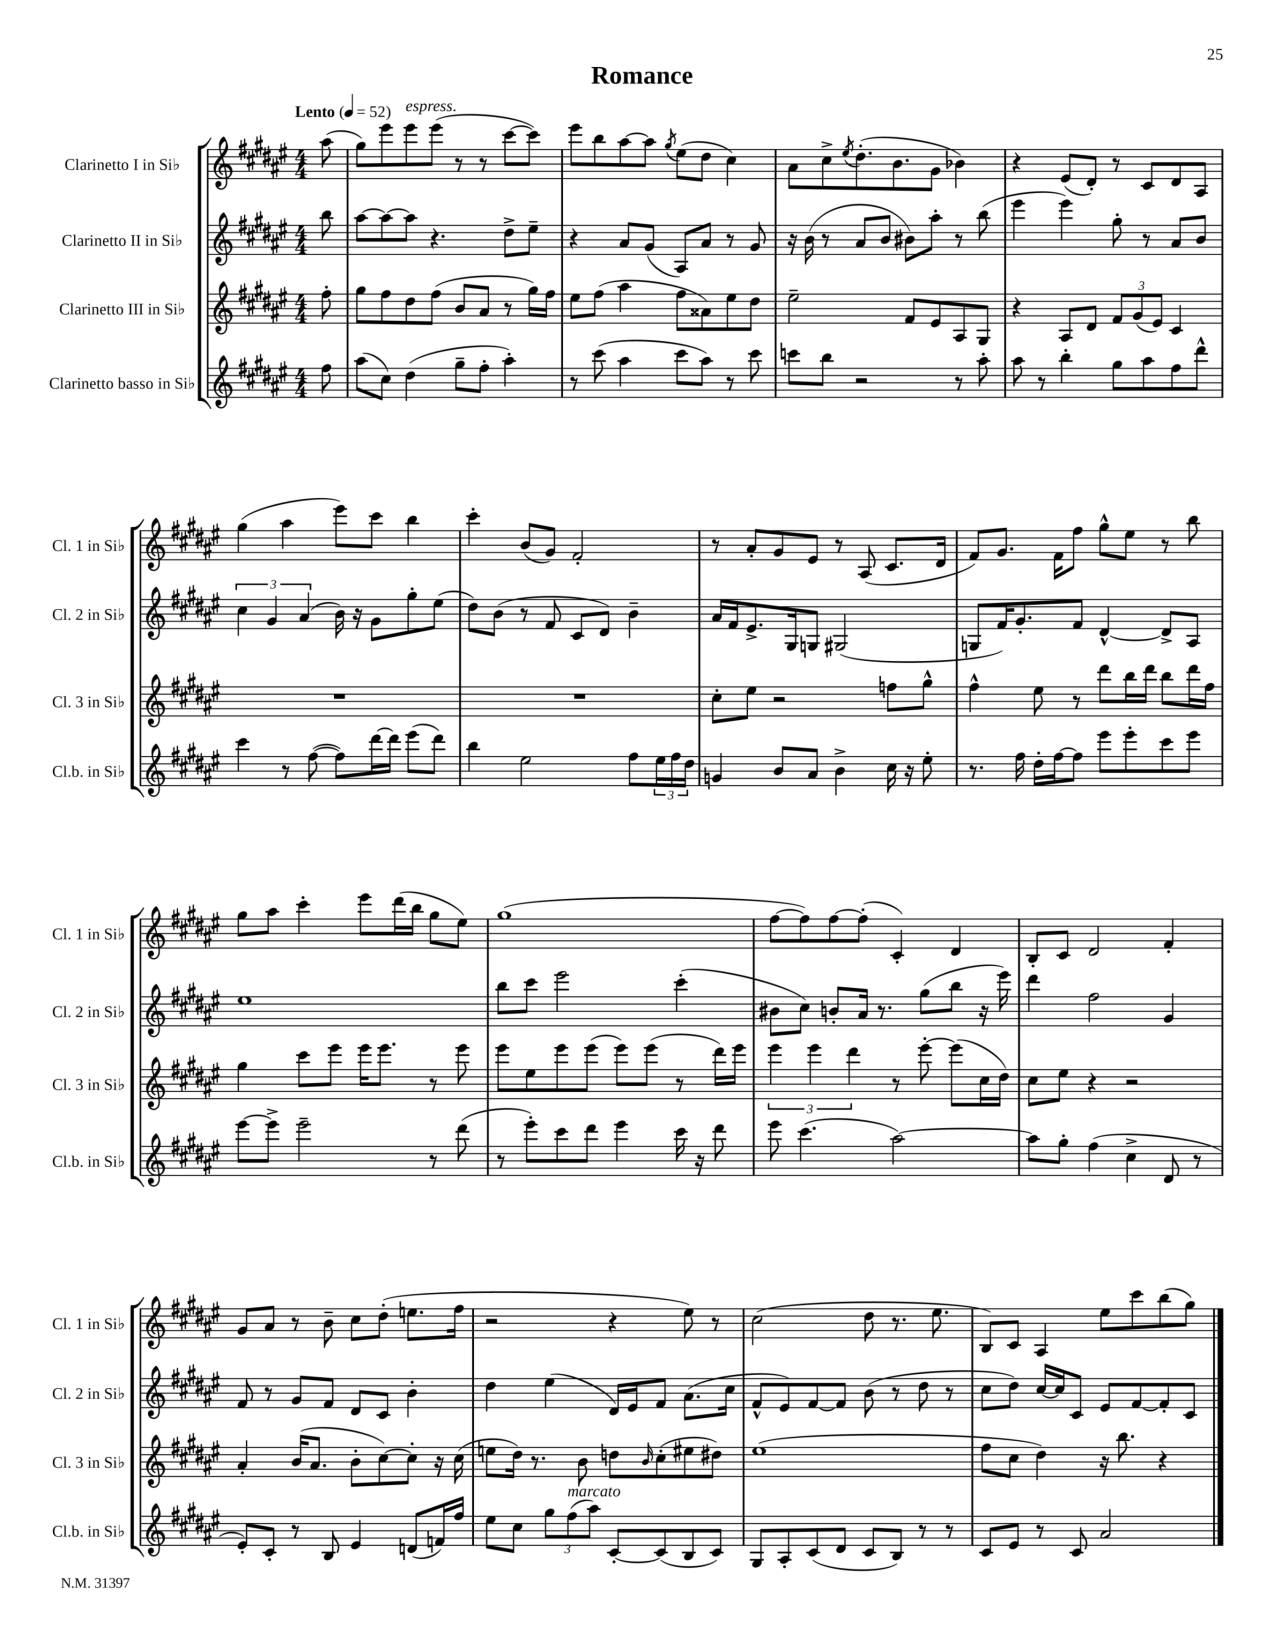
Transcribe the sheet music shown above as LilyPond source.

\header { title = "Romance" }
<<
\new StaffGroup <<
\new Staff = "s0" \with { instrumentName = "Clarinetto I in Sib" shortInstrumentName = "Cl. 1 in Sib" } {
    \clef treble \key fis \major \numericTimeSignature \time 4/4 \partial 8 \tempo "Lento" 4 = 52
    ais''8( |
    gis''8) eis'''8 eis'''8^\markup { \italic "espress." } eis'''8( r8 r8 cis'''8~ cis'''8) |
    eis'''8 b''8 ais''8~ ais''8 \acciaccatura { gis''8 } eis''8( dis''8 cis''4) |
    ais'8 cis''8-> \acciaccatura { eis''8 } dis''8.-.( b'8. gis'8 bes'4) |
    r4 eis'8( dis'8-.) r8 cis'8 dis'8 ais8 |
    gis''4( ais''4 eis'''8) cis'''8 b''4 |
    cis'''4-. b'8( gis'8) fis'2-. |
    r8 ais'8-. gis'8 eis'8 r8 ais8( cis'8. dis'16 |
    fis'8) gis'8. fis'16 fis''8 gis''8-^ eis''8 r8 b''8 |
    gis''8 ais''8 cis'''4-. eis'''8 dis'''16( b''16 gis''8 eis''8) |
    gis''1( |
    fis''8~ fis''8) fis''8~ fis''8-.( cis'4-.) dis'4 |
    b8-. cis'8 dis'2 fis'4-. |
    gis'8 ais'8 r8 b'8-- cis''8 dis''8-.( e''8. fis''16 |
    r2 r4 eis''8) r8 |
    cis''2( dis''8 r8. eis''8. |
    b8) cis'8 ais4 eis''8 cis'''8 b''8( gis''8) \bar "|." |
}
\new Staff = "s1" \with { instrumentName = "Clarinetto II in Sib" shortInstrumentName = "Cl. 2 in Sib" } {
    \clef treble \key fis \major \numericTimeSignature \time 4/4 \partial 8
    b''8 |
    ais''8~ ais''8~ ais''8 r4. dis''8-> eis''8-- |
    r4 ais'8 gis'8( ais8) ais'8 r8 gis'8 |
    r16 b'16( r8 ais'8 b'8 bis'8) ais''8-. r8 b''8( |
    eis'''4 eis'''4) gis''8-. r8 ais'8 b'8 |
    \tuplet 3/2 { cis''4 gis'4 ais'4( } b'16) r16 gis'8 gis''8-. eis''8( |
    dis''8) b'8( r8 fis'8 cis'8 dis'8) b'4-- |
    ais'16 fis'16 eis'8.-> gis16 g8 gis2( |
    g8 fis'16) gis'8.-. fis'8 dis'4~-^ dis'8-> ais8 |
    eis''1 |
    b''8 cis'''8 eis'''2 cis'''4-.( |
    bis'8 cis''8) b'8-. ais'16 r8. gis''8( b''8 r16 eis'''16) |
    dis'''4 fis''2 gis'4 |
    fis'8 r8 gis'8 fis'8 dis'8 cis'8 b'4-. |
    dis''4 eis''4( dis'16) eis'16 fis'8 ais'8.( cis''16 |
    fis'8-^ eis'8) fis'8~ fis'8 b'8( r8 dis''8 r8 |
    cis''8 dis''8) cis''16~ cis''16 cis'8 eis'8 fis'8~ fis'8-. cis'8 \bar "|." |
}
\new Staff = "s2" \with { instrumentName = "Clarinetto III in Sib" shortInstrumentName = "Cl. 3 in Sib" } {
    \clef treble \key fis \major \numericTimeSignature \time 4/4 \partial 8
    fis''8-. |
    gis''8 fis''8 dis''8 fis''8( b'8 ais'8 r8 gis''16) fis''16 |
    eis''8 fis''8( ais''4 fis''8 aisis'8) eis''8 dis''8 |
    eis''2-- fis'8 eis'8 ais8 gis8 |
    r4 ais8 dis'8 \tuplet 3/2 { fis'8 gis'8( eis'8) } cis'4 |
    R1 |
    R1 |
    cis''8-. eis''8 r2 f''8 gis''8-^ |
    fis''4-^ eis''8 r8 dis'''8 b''16 dis'''16 b''8 dis'''16 fis''16 |
    gis''4 cis'''8 eis'''8 eis'''16 eis'''8. r8 eis'''8 |
    eis'''8 eis''8 eis'''8 eis'''8( eis'''8) eis'''8( r8 dis'''16) eis'''16 |
    \tuplet 3/2 { eis'''4 eis'''4 dis'''4 } r8 eis'''8~-. eis'''8( cis''16 dis''16) |
    cis''8 eis''8 r4 r2 |
    ais'4-. b'16( ais'8. b'8-. cis''8~) cis''8-. r16 cis''16( |
    e''8 dis''16) r8. b'8 d''8 \grace { b'16 } cis''8-.( eis''8 dis''8) |
    eis''1( |
    fis''8 cis''8 dis''4) r16 b''8. r4 \bar "|." |
}
\new Staff = "s3" \with { instrumentName = "Clarinetto basso in Sib" shortInstrumentName = "Cl.b. in Sib" } {
    \clef treble \key fis \major \numericTimeSignature \time 4/4 \partial 8
    fis''8 |
    ais''8( cis''8) dis''4( gis''8-- fis''8-. ais''4-.) |
    r8 cis'''8( ais''4 cis'''8 ais''8) r8 cis'''8 |
    c'''8 b''8 r2 r8 ais''8-. |
    ais''8 r8 b''4-. gis''8 ais''8 fis''8 dis'''8-^ |
    cis'''4 r8 fis''8~( fis''8) dis'''16~ dis'''16 eis'''8( dis'''8) |
    b''4 eis''2 fis''8 \tuplet 3/2 { eis''16 fis''16 dis''16 } |
    g'4 b'8 ais'8 b'4-> cis''16 r16 eis''8-. |
    r8. fis''16 dis''16-. fis''16~ fis''8 eis'''8 eis'''8-. cis'''8 eis'''8 |
    eis'''8~ eis'''8-> eis'''2-- r8 dis'''8( |
    r8 eis'''8-.) cis'''8 dis'''8 eis'''4 cis'''16 r16 dis'''8 |
    eis'''8 cis'''4.( ais''2~) |
    ais''8 gis''8-. fis''4( cis''4-> dis'8 r8 |
    eis'8-.) cis'8-. r8 b8 eis'4 d'8( f'16) fis''16 |
    eis''8 cis''8 \tuplet 3/2 { gis''8 fis''8^\markup { \italic "marcato" }( ais''8) } cis'8~-. cis'8( b8 cis'8) |
    gis8 ais8-. cis'8( dis'8 cis'8 b8) r8 r8 |
    cis'8 eis'8 r8 cis'8 ais'2 \bar "|." |
}
>>
>>
\layout { \context { \Score \remove "Bar_number_engraver" } }
